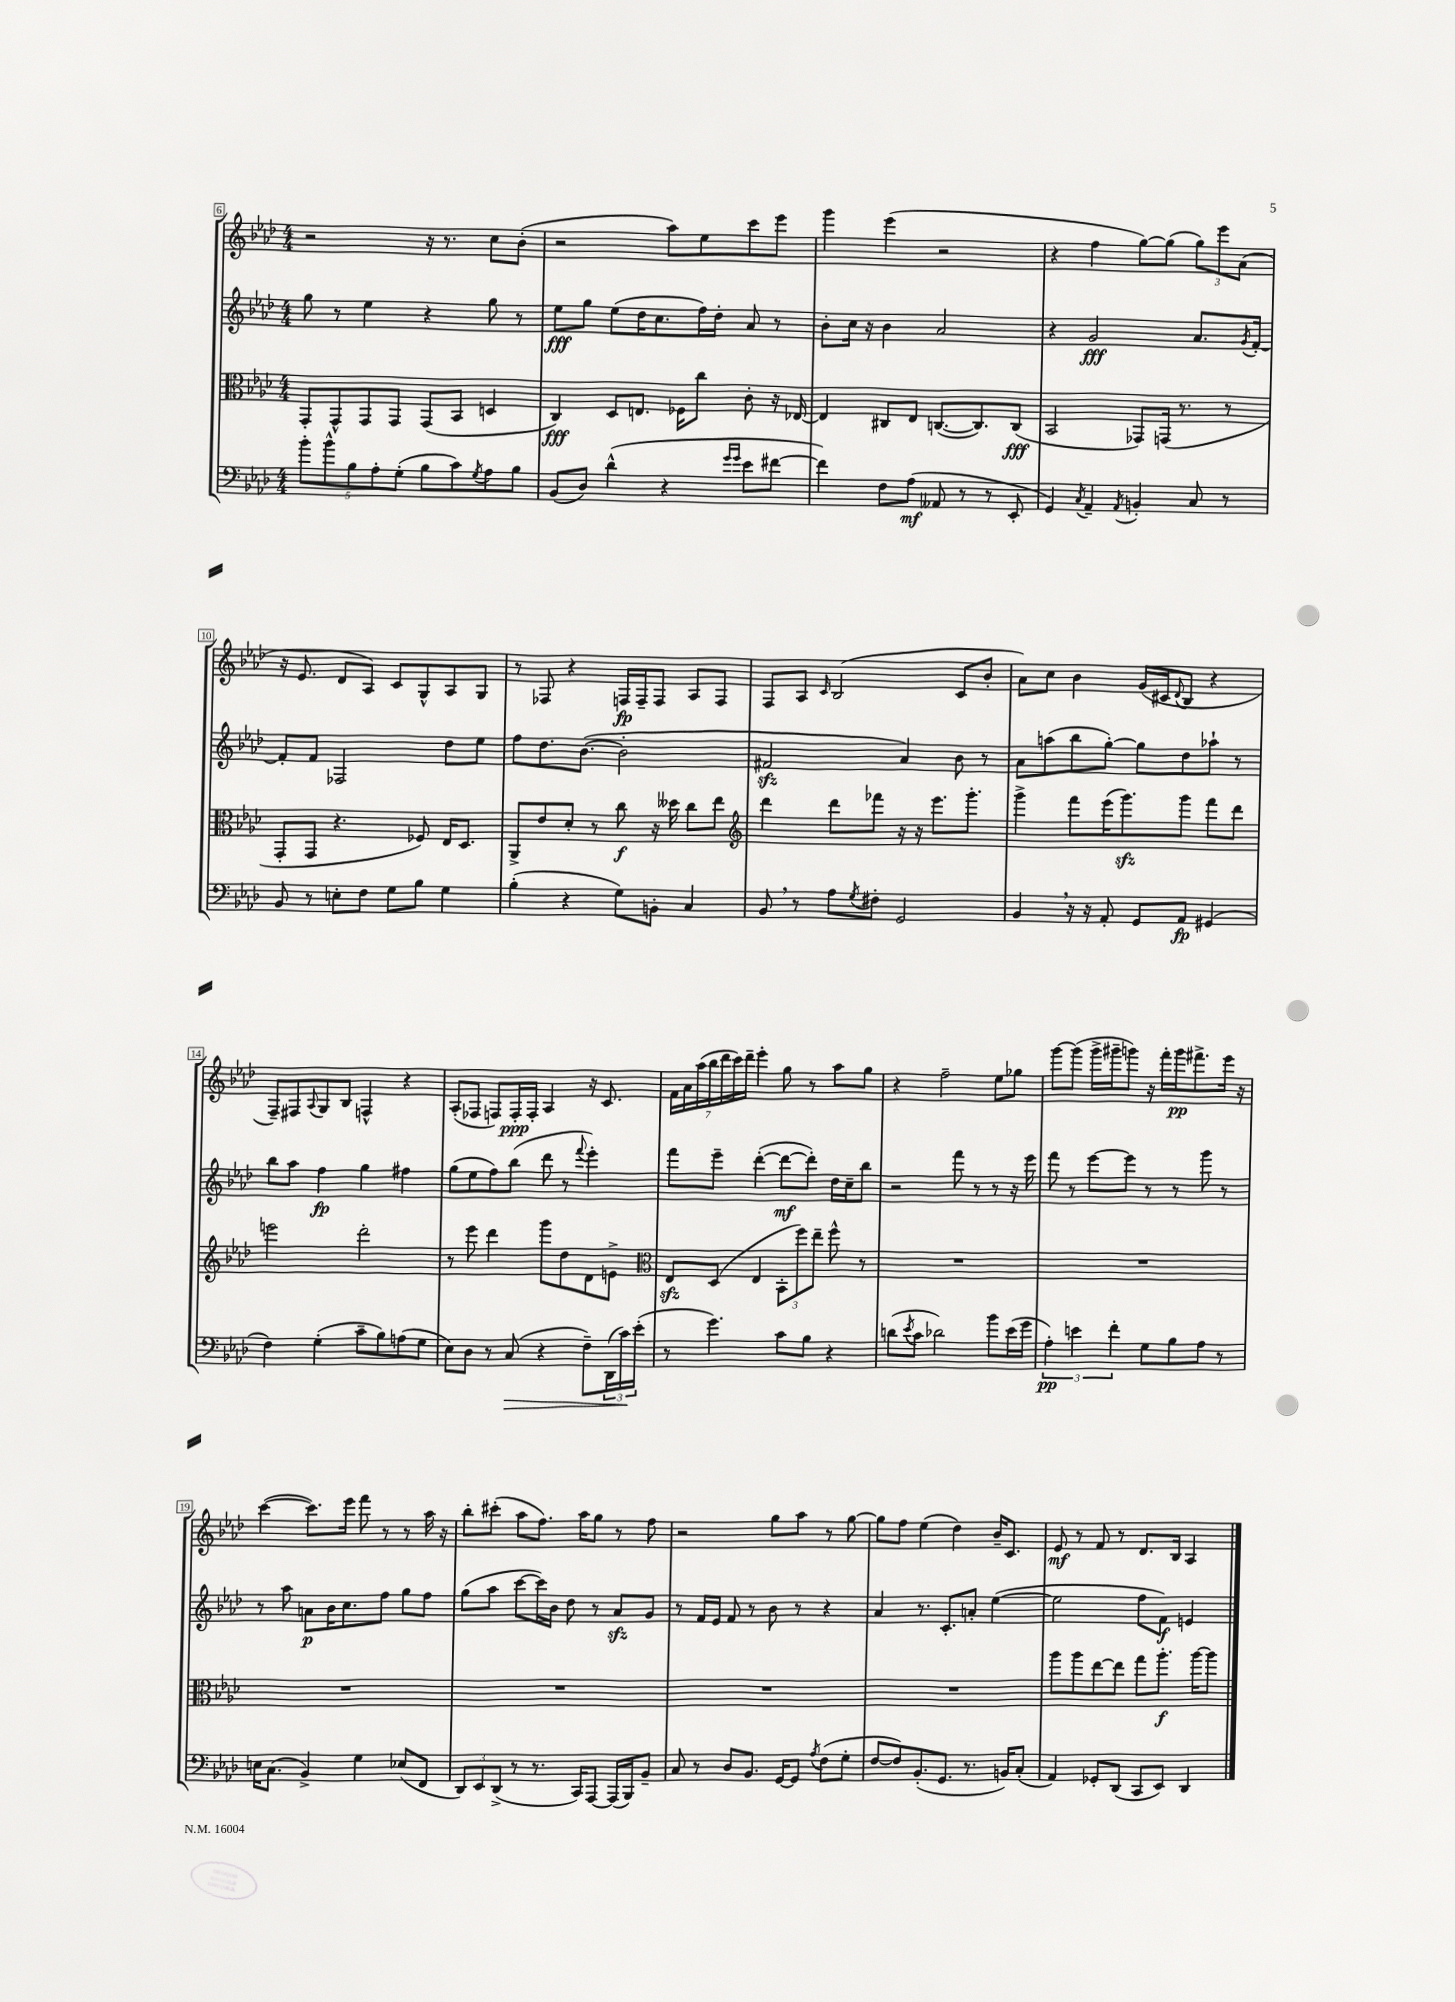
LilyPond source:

<<
\new StaffGroup <<
\new Staff = "s0" {
    \clef treble \key aes \major \numericTimeSignature \time 4/4
    r2 r16 r8. c''8 bes'8-.( |
    r2 aes''8) ees''8 c'''8 ees'''8 |
    g'''4 ees'''4( r2 |
    r4 f''4 g''8~) g''8( \tuplet 3/2 { g''8) ees'''8 aes'8( } |
    r16 ees'8. des'8 aes8) c'8 g8-^ aes8 g8 |
    r8 fes8 r4 f16\fp f16-- f8 aes8 f8 |
    f8 aes8 \grace { c'16 } bes2( c'8 bes'8-. |
    aes'8) c''8 bes'4 g'16( cis'16 \appoggiatura { des'8 } bes8 r4 |
    f8--) fis8 \appoggiatura { aes8 } g8 bes8 f4-^ r4 |
    aes8-.( fes8 f8) f16-.\ppp f16-. aes4 r16 c'8. |
    \tuplet 7/4 { f'16 aes'16 aes''16( bes''16 des'''16 c'''16) des'''16-- } ees'''4-. g''8 r8 aes''8 g''8 |
    r4 f''2-- ees''8 ges''8 |
    g'''8~ g'''8( g'''16-> gis'''16-- g'''8) r16 f'''16-. g'''16\pp fis'''8.-> ees'''16 r16 |
    c'''4~( c'''8.) ees'''16 f'''8 r8 r8 aes''16 r16 |
    bes''8-. cis'''8-.( aes''8 f''8.) aes''16 g''8 r8 f''8 |
    r2 g''8 aes''8 r8 g''8~ |
    g''8 f''8 ees''4( des''4) bes'16-- c'8. |
    ees'8\mf r8 f'8 r8 des'8. bes16 aes4 \bar "|." |
}
\new Staff = "s1" {
    \clef treble \key aes \major \numericTimeSignature \time 4/4
    g''8 r8 ees''4 r4 g''8 r8 |
    ees''8\fff g''8 ees''8( des''16 c''8. f''16) des''16-. aes'8 r8 |
    bes'8-. c''16 r16 bes'4 aes'2 |
    r4 g'2\fff aes'8. \acciaccatura { g'8 } f'16~-. |
    f'8-. f'8 fes2 des''8 ees''8 |
    f''8 des''8. bes'8.~( bes'2-. |
    fis'2\sfz aes'4) bes'8 r8 |
    aes'8 a''8( bes''8 g''8~-.) g''8 des''8 aes''8-! r8 |
    bes''8 aes''8 f''4\fp g''4 fis''4 |
    g''8( ees''8 f''8) bes''8( des'''8 r8 \appoggiatura { f'''8 } ees'''4-.) |
    f'''8 ees'''8-- des'''4~-.( des'''8~\mf des'''8-.) des''16 c''16-- bes''8 |
    r2 f'''8 r8 r8 r16 ees'''16 |
    f'''8 r8 ees'''8~ ees'''8 r8 r8 g'''8 r8 |
    r8 aes''8 a'8\p bes'16 c''8. f''8 g''8 f''8 |
    g''8( aes''8 c'''8~ c'''16) bes'16 des''8 r8 aes'8\sfz g'8 |
    r8 f'16 ees'16 f'8 r8 bes'8 r8 r4 |
    aes'4 r8. c'8.-. a'8-. ees''4~( |
    ees''2 f''8 f'8\f) e'4 \bar "|." |
}
\new Staff = "s2" {
    \clef alto \key aes \major \numericTimeSignature \time 4/4
    g,8-. g,8-^ g,8 g,8 g,8( bes,8 d4 |
    c4\fff) des8 e8. fes16 c''8 c'8-. r16 ees16~ |
    ees4 cis8 ees8 c8.~( c8.) c8\fff( |
    bes,2 ges,8) g,16( r8. r8 |
    g,8-. g,8 r4. fes8) ees16 des8. |
    aes,8-> ees'8 des'8-. r8 c''8\f r16 deses''16 c''8 ees''8 |
    \clef treble des'''4 des'''8 fes'''8 r16 r16 ees'''8. g'''8.-. |
    g'''4-> f'''8 ees'''16( g'''8.\sfz) g'''8 f'''8 des'''8 |
    e'''2 des'''2-. |
    r8 ees'''8 des'''4 g'''8 des''8 des'8 e'8-> |
    \clef alto ees8\sfz des8( ees4 \tuplet 3/2 { bes,8-. f''8) ees''8-- } f''8-^ r8 |
    R1 |
    R1 |
    R1 |
    R1 |
    R1 |
    R1 |
    aes''8 aes''8 ees''8~ ees''8 g''8 aes''8.-.\f aes''16~ aes''8 \bar "|." |
}
\new Staff = "s3" {
    \clef bass \key aes \major \numericTimeSignature \time 4/4
    \tuplet 5/4 { bes'8-. bes'8-^ bes8 aes8-. g8-.( } bes8 c'8) \acciaccatura { g8 } aes8 bes8 |
    bes,8( des8) des'4-^( r4 \grace { g'16 g'16 } ees'8 fis'8~ |
    fis'4) f8 aes8\mf( aeses,8 r8 r8 ees,8-. |
    g,4) \acciaccatura { c8 } aes,4-- \acciaccatura { aes,8 } b,4-. c8 r8 |
    bes,8 r8 e8-. f8 g8 bes8 g4 |
    bes4-.( r4 g8) b,8-. c4 |
    bes,8 \breathe r8 aes8 \acciaccatura { g8 } fis8-. g,2 |
    bes,4 \breathe r16 r16 aes,8-. g,8 aes,8\fp gis,4( |
    f4) g4-.( c'8-- bes8) a8( g8 |
    ees8) des8 r8 c8\>( r4 f8--) \tuplet 3/2 { des,16( c'16\!) ees'16-.( } |
    r8 g'4.) c'8 bes8 r4 |
    d'8( \acciaccatura { ees'8 } c'8 des'2) bes'8 ees'16( g'16 |
    \tuplet 3/2 { aes4-.\pp) e'4 f'4-. } g8 bes8 aes8 r8 |
    e16 c8.( bes,4->) g4 ees8( f,8 |
    \tuplet 3/2 { des,8) ees,8 des,8->( } r8 r8. c,16) aes,,8~ aes,,16( bes,,16) bes,8-- |
    c8 r8 des8 bes,8. g,16~ g,8 \acciaccatura { aes8 } f8( g8-. |
    f8~ f8) bes,8.-.( g,8. r8. b,16) c8-.( |
    aes,4) ges,8-. des,8( c,8 ees,8) des,4 \bar "|." |
}
>>
>>
\layout { \context { \Score currentBarNumber = #6 \override BarNumber.stencil = #(make-stencil-boxer 0.1 0.3 ly:text-interface::print) } }
